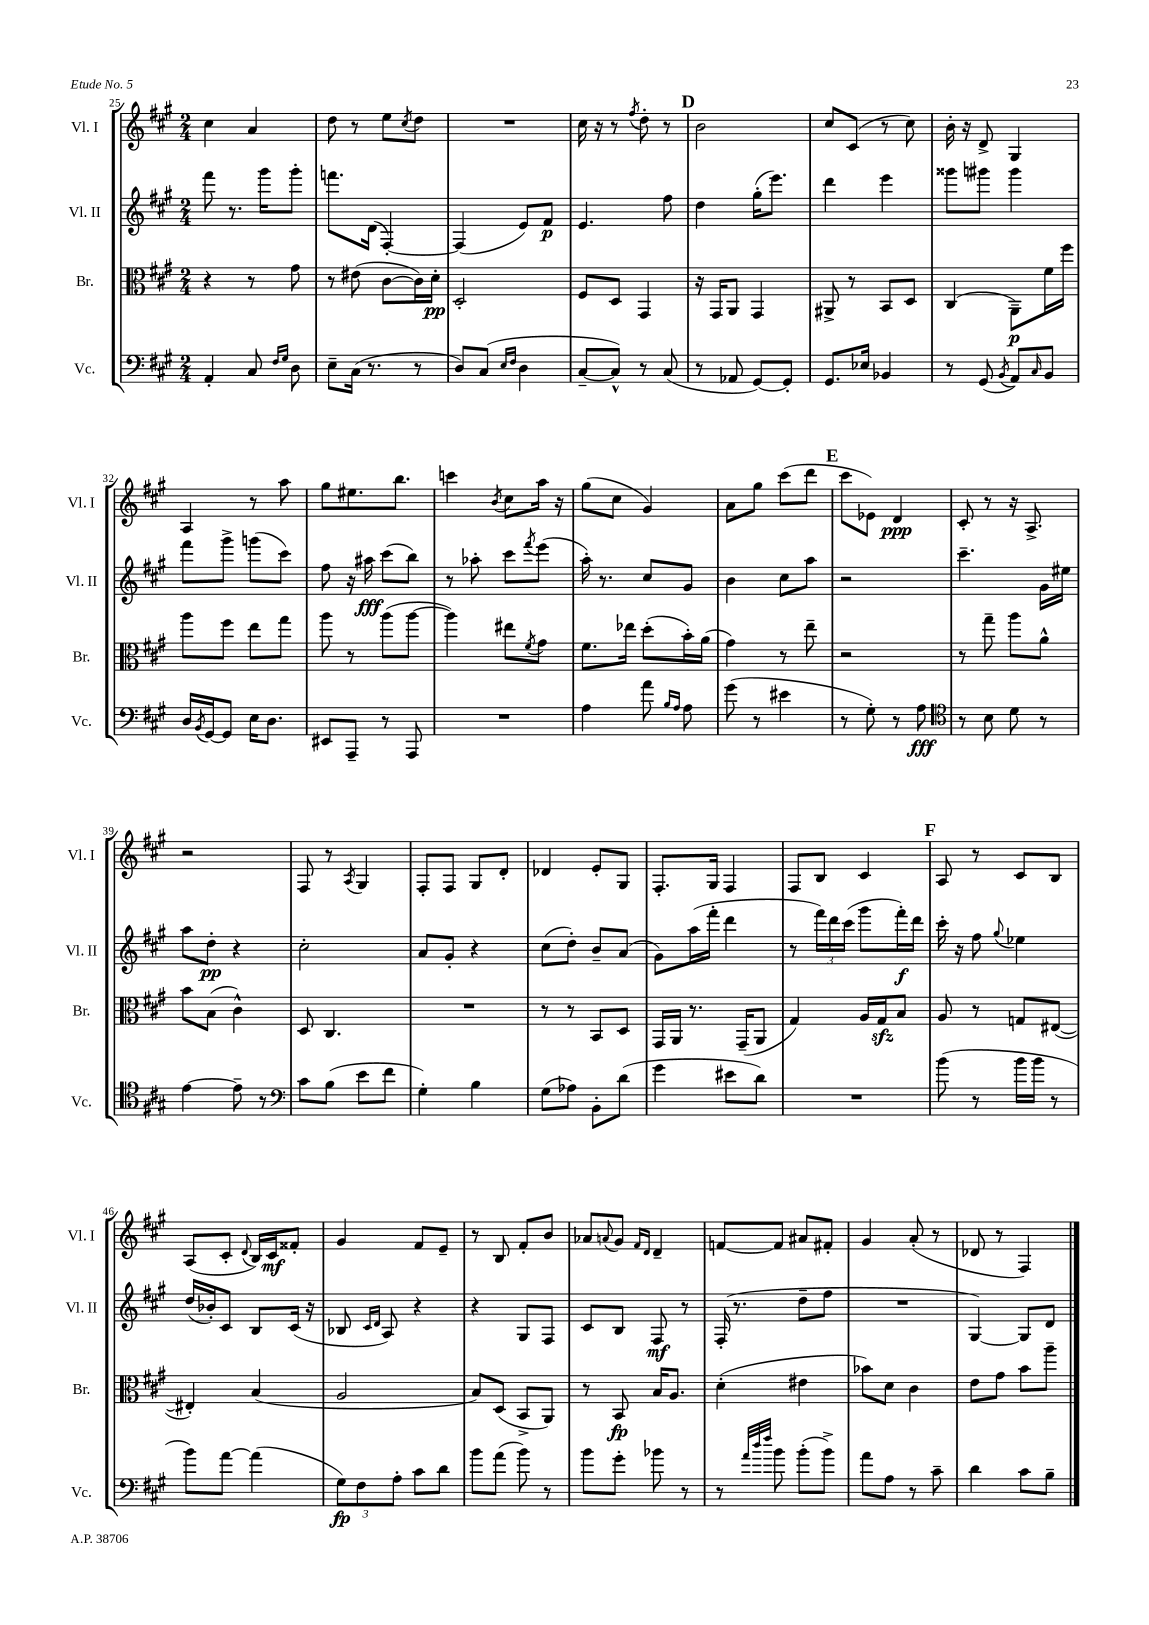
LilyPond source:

<<
\new StaffGroup <<
\new Staff = "s0" \with { instrumentName = "Vl. I" shortInstrumentName = "Vl. I" } {
    \clef treble \key a \major \numericTimeSignature \time 2/4
    cis''4 a'4 |
    d''8 r8 e''8 \acciaccatura { cis''8 } d''8 |
    R2 |
    cis''16 r16 r8 \acciaccatura { fis''8 } d''8-. r8 |
    \mark \markup { \bold "D" } b'2 |
    cis''8 cis'8( r8 cis''8) |
    b'16-. r16 d'8-> gis4 |
    a4 r8 a''8 |
    gis''8 eis''8. b''8. |
    c'''4 \acciaccatura { b'8 } cis''8 a''16 r16 |
    gis''8( cis''8 gis'4) |
    a'8 gis''8 cis'''8( d'''8 |
    \mark \markup { \bold "E" } cis'''8 ees'8) d'4\ppp |
    cis'8-. r8 r16 a8.-> |
    r2 |
    fis8 r8 \acciaccatura { a8 } gis4 |
    fis8-. fis8 gis8 d'8-. |
    des'4 e'8-. gis8 |
    fis8.-. gis16 fis4 |
    fis8 b8 cis'4 |
    \mark \markup { \bold "F" } a8 r8 cis'8 b8 |
    a8( cis'8-. \appoggiatura { d'8 } b16) cis'16\mf fisis'8-. |
    gis'4 fis'8 e'8-- |
    r8 b8 fis'8-. b'8 |
    aes'8 \appoggiatura { a'8 } gis'8 \grace { fis'16 d'16 } d'4-- |
    f'8~ f'8 ais'8 fis'8-. |
    gis'4 a'8-.( r8 |
    des'8 r8 fis4) \bar "|." |
}
\new Staff = "s1" \with { instrumentName = "Vl. II" shortInstrumentName = "Vl. II" } {
    \clef treble \key a \major \numericTimeSignature \time 2/4
    fis'''8 r8. gis'''16 gis'''8-. |
    f'''8. d'16( fis4~-.) |
    fis4( e'8) fis'8\p |
    e'4. fis''8 |
    \mark \markup { \bold "D" } d''4 gis''16-.( e'''8.) |
    d'''4 e'''4 |
    gisis'''8 gis'''8 gis'''4 |
    fis'''8 gis'''8-> g'''8( cis'''8) |
    fis''8 r16 ais''16\fff cis'''8( b''8) |
    r8 aes''8-. cis'''8 \acciaccatura { fis'''8 } e'''8( |
    a''16-.) r8. cis''8 gis'8 |
    b'4 cis''8 a''8 |
    \mark \markup { \bold "E" } r2 |
    cis'''4.-- gis'16 eis''16 |
    a''8 d''8-.\pp r4 |
    cis''2-. |
    a'8 gis'8-. r4 |
    cis''8( d''8-.) b'8-- a'8( |
    gis'8) a''16( fis'''16-. d'''4 |
    r8 \tuplet 3/2 { fis'''16) d'''16 cis'''16( } gis'''8 fis'''16-.\f) d'''16 |
    \mark \markup { \bold "F" } cis'''16-. r16 fis''8 \appoggiatura { gis''8 } ees''4 |
    d''16( bes'16-.) cis'8 b8 cis'16( r16 |
    bes8 \grace { cis'16 d'16 } a8) r4 |
    r4 gis8 fis8 |
    cis'8 b8 fis8\mf r8 |
    fis16-.( r8. d''8-- fis''8 |
    R2 |
    gis4~) gis8 d'8 \bar "|." |
}
\new Staff = "s2" \with { instrumentName = "Br." shortInstrumentName = "Br." } {
    \clef alto \key a \major \numericTimeSignature \time 2/4
    r4 r8 gis'8 |
    r8 eis'8( cis'8~ cis'16) d'16-.\pp |
    d2-. |
    fis8 d8 gis,4 |
    \mark \markup { \bold "D" } r16 gis,16 a,8 gis,4 |
    ais,8-> r8 b,8 d8 |
    cis4( a,8--\p) fis'16 fis''16 |
    a''8 fis''8 e''8 gis''8 |
    a''8 r8 a''8( a''8~ |
    a''4) eis''8 \acciaccatura { fis'8 } gis'8 |
    fis'8. ees''16 d''8-.( b'16-.) a'16( |
    gis'4) r8 e''8-- |
    \mark \markup { \bold "E" } r2 |
    r8 gis''8-- a''8 a'8-^ |
    b'8 b8( cis'4-^) |
    d8 cis4. |
    R2 |
    r8 r8 b,8 d8 |
    gis,16 a,16 r8. gis,16--( a,8 |
    gis4) a16 gis16\sfz b8 |
    \mark \markup { \bold "F" } a8 r8 g8 eis8~( |
    eis4-.) b4( |
    a2 |
    b8) d8( b,8-> a,8) |
    r8 b,8\fp b16 a8. |
    d'4-.( eis'4 |
    bes'8) d'8 cis'4 |
    e'8 gis'8 b'8 a''8-- \bar "|." |
}
\new Staff = "s3" \with { instrumentName = "Vc." shortInstrumentName = "Vc." } {
    \clef bass \key a \major \numericTimeSignature \time 2/4
    a,4-. cis8 \grace { fis16 gis16 } d8 |
    e8-- cis16( r8. r8 |
    d8) cis8( \grace { e16 fis16 } d4 |
    cis8~-- cis8-^) r8 cis8( |
    \mark \markup { \bold "D" } r8 aes,8 gis,8~) gis,8-. |
    gis,8. ees16 bes,4 |
    r8 gis,8( \acciaccatura { b,8 } a,8) \grace { cis16 } b,8 |
    d16 \acciaccatura { b,8 } gis,16~ gis,8 e16 d8. |
    eis,8 a,,8-- r8 a,,8 |
    R2 |
    a4 a'8 \grace { b16 a16 } a8 |
    gis'8( r8 eis'4 |
    \mark \markup { \bold "E" } r8 gis8-.) r8 a8\fff |
    \clef tenor r8 b8 d'8 r8 |
    e'4~ e'8-- r8 |
    \clef bass cis'8 b8( e'8 fis'8 |
    gis4-.) b4 |
    gis8( aes8) b,8-. d'8( |
    gis'4 eis'8 d'8) |
    R2 |
    \mark \markup { \bold "F" } b'8( r8 b'16 b'16 r8 |
    b'8) a'8~ a'4( |
    \tuplet 3/2 { gis8\fp) fis8 a8-. } cis'8 d'8 |
    b'8 a'8( b'8) r8 |
    b'8 gis'8-. bes'8 r8 |
    r8 \grace { a'32 d''32 fis''32 } b'8 b'8-.( b'8->) |
    a'8 a8 r8 cis'8-- |
    d'4 cis'8 b8-- \bar "|." |
}
>>
>>
\layout { \context { \Score currentBarNumber = #25 } }
